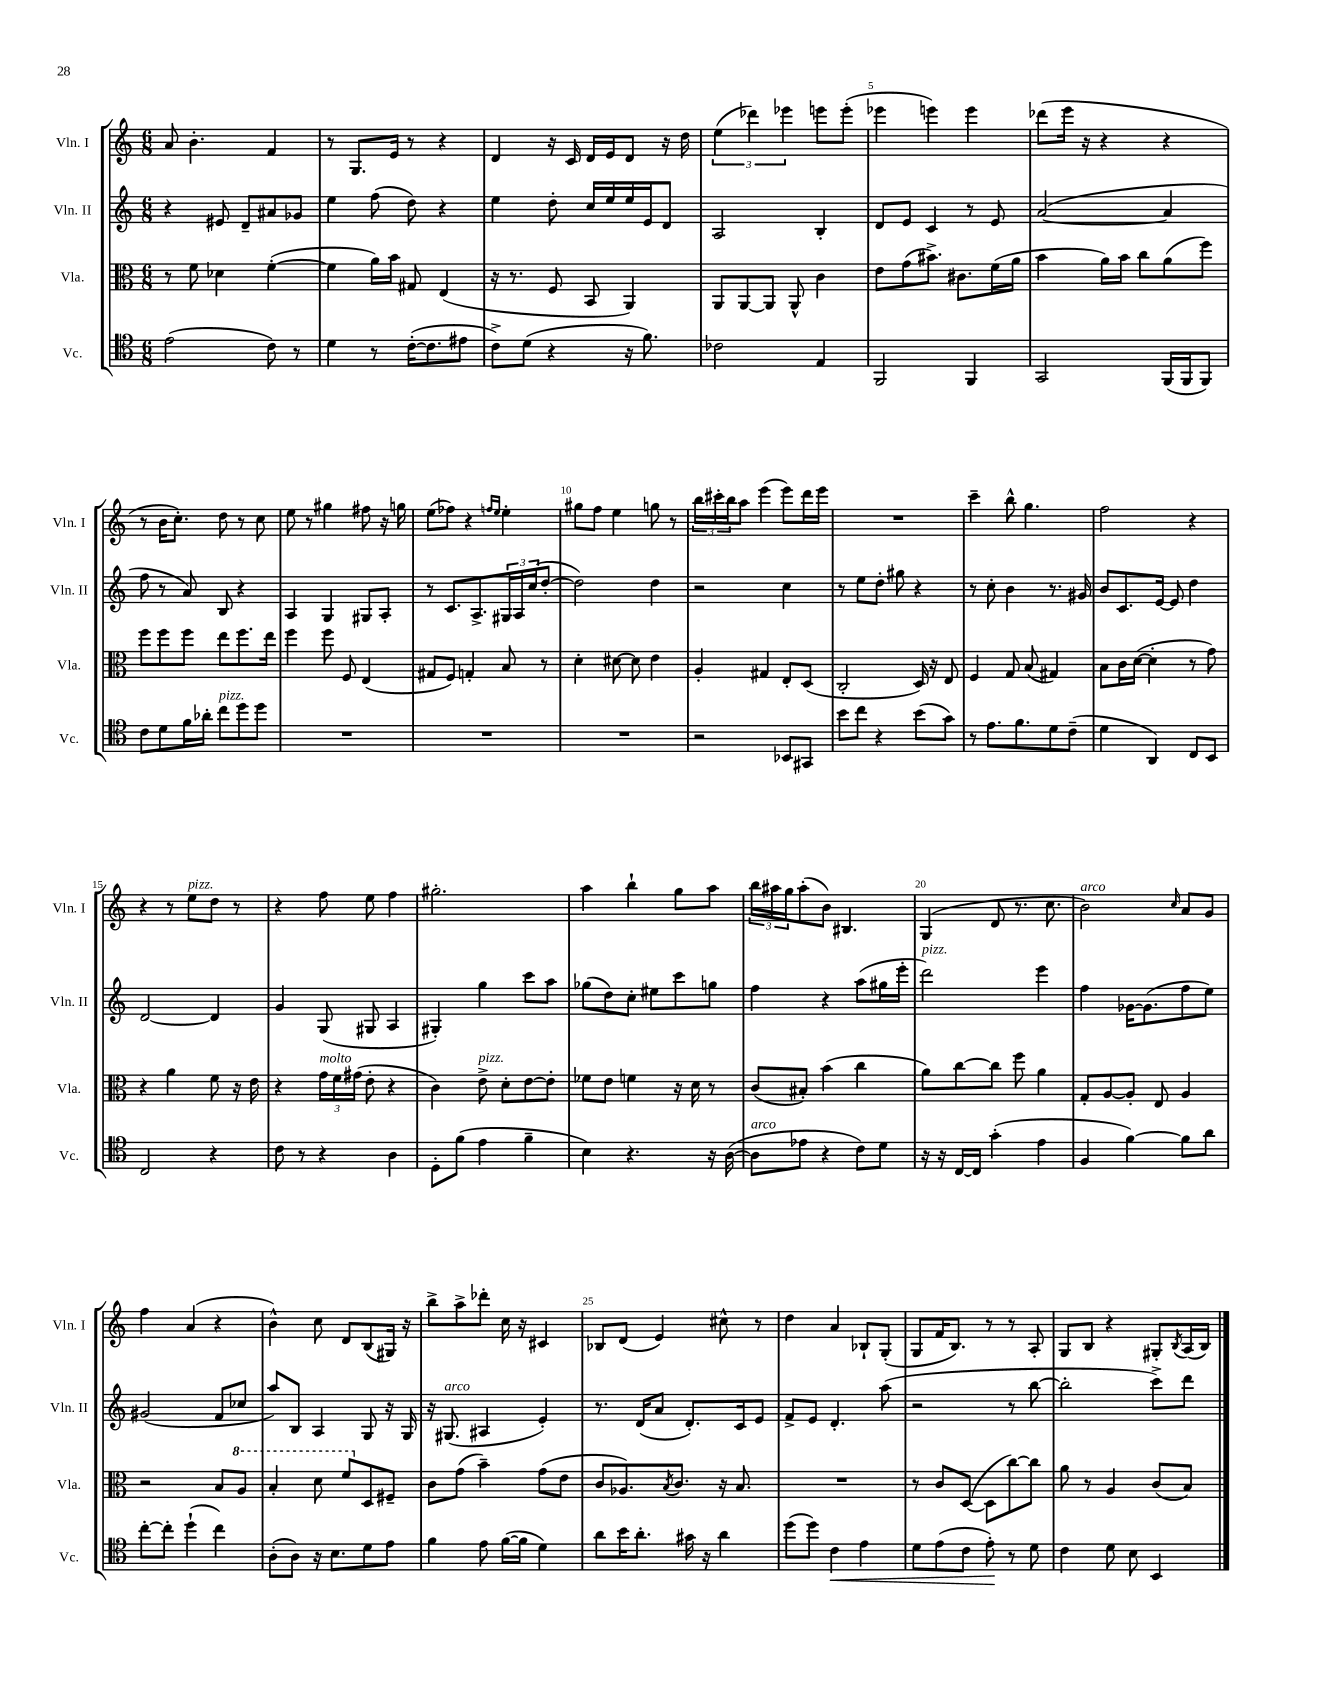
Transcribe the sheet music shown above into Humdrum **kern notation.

**kern	**kern	**kern	**kern
*staff4	*staff3	*staff2	*staff1
*clefC4	*clefC3	*clefG2	*clefG2
*k[]	*k[]	*k[]	*k[]
*M6/8	*M6/8	*M6/8	*M6/8
(2e\	8r	4r	8a/
.	8f\	.	4.b'\
.	4d-\	8e#/	.
.	.	8d~/L	.
8c\)	([4f'\	8a#/	4f/
8r	.	8g-/J	.
=	=	=	=
4d\	4f\]	4ee\	8r
.	.	.	8.G/L
8r	16a\LL)	(8ff\	.
.	16b\JJ	.	16e/Jk
([16c'\LK	8G#/	8dd\)	8r
8.c\]	.	.	.
.	(4E/	4r	4r
8e#\J	.	.	.
=	=	=	=
8c^\L)	16r	4ee\	4d/
.	8.r	.	.
(8d\J	.	.	.
4r	8F/	8dd'\	16r
.	.	.	16c/
.	8BB/	16cc/LL	16d/LL
.	.	16ee/	16e/J
16r	4AA/)	16ee/	8d/J
8.f\)	.	16e/J	.
.	.	8d/J	16r
.	.	.	16dd\
=	=	=	=
2c-\	8AA/L	2A/	(6ee\
.	[8AA/	.	.
.	.	.	6ddd-\)
.	8AA/]J	.	.
.	.	.	6eee-\
.	8AA^^/	.	.
4E/	4c\	4B'/	8eee\L
.	.	.	(8eee'\J
=	=	=	=
2FF/	8e\L	8d/L	4eee-\
.	(8g\	8e/J	.
.	8.b#^\J)	4c/	4eee\)
.	8.c#\L	.	.
4FF/	.	8r	4eee\
.	(16f\L	8e/	.
.	16a\JJ	.	.
=	=	=	=
2GG/	4b\	([2a/	(8ddd-\L
.	.	.	16eee\Jk
.	.	.	16r
.	16a\LL)	.	4r
.	16b\JJ	.	.
.	8cc\L	.	.
(16FF/LL	(8a\	4a/]	4r
16FF/J	.	.	.
8FF/J)	8ff\J)	.	.
=	=	=	=
8c\L	8ff\L	8ff\	8r
8d\	8ff\	8r	16b\LK
.	.	.	8.cc'\J)
16f\L	8ff\J	8a/)	.
16a-'\JJ	.	.	.
8cc\L	8ee\L	8B/	8dd\
8dd\	8.ff\	4r	8r
8dd\J	.	.	8cc\
.	16ee\Jk	.	.
=	=	=	=
2.r	4ff\	4A/	8ee\
.	.	.	8r
.	8ff\	4G/	4gg#\
.	8F/	.	.
.	(4E/	8G#/L	8ff#\
.	.	8A'/J	16r
.	.	.	16gg\
=	=	=	=
2.r	8G#/L	8r	(8ee\L
.	8F/J)	8.c/L	8ff-\J)
.	4G'/	.	4r
.	.	8.A^/	.
.	.	.	16qqff/LL
.	.	.	16qqee/JJ
.	8B/	24G#/L	4ee'\
.	.	24A/	.
.	.	(24cc/J	.
.	8r	[8dd'/J	.
=	=	=	=
2.r	4d'\	2dd\])	8gg#\L
.	.	.	8ff\J
.	[8d#\	.	4ee\
.	8d#\]	.	.
.	4e\	4dd\	8gg\
.	.	.	8r
=	=	=	=
2r	4A'/	2r	24bb\LL
.	.	.	24ccc#'\
.	.	.	24bb\J
.	.	.	8aa\J
.	4G#/	.	(4eee\
8BB-/L	8E'/L	4cc\	8eee\L)
8GG#/J	(8D/J	.	16ddd\L
.	.	.	16eee\JJ
=	=	=	=
8b\L	2C'/	8r	2.r
8cc\J	.	8ee\L	.
4r	.	8dd'\J	.
.	.	8gg#\	.
(8b\L	16D/)	4r	.
.	16r	.	.
8g\J)	8E/	.	.
=	=	=	=
8r	4F/	8r	4ccc~\
8.e\L	.	8cc'\	.
.	8G/	4b\	8bb^^\
8.f\	.	.	.
.	(8B/	.	4.gg\
8d\	4G#/)	8.r	.
(8c~\J	.	.	.
.	.	16g#/	.
=	=	=	=
4d\	8B\L	8b/L	2ff\
.	16c\L	8.c/	.
.	([16d\JJ	.	.
4AA/)	4d'\]	.	.
.	.	[16e/Jk	.
.	.	8e/]	.
8C/L	8r	4dd\	4r
8BB/J	8g\)	.	.
=	=	=	=
2C/	4r	[2d/	4r
.	4a\	.	8r
.	.	.	8ee\L
4r	8f\	4d/]	8dd\J
.	16r	.	8r
.	16e\	.	.
=	=	=	=
8c\	4r	4g/	4r
8r	.	.	.
4r	24g\LL	(8G/	8ff\
.	24f\	.	.
.	(24g#\JJ	.	.
.	8e'\	8G#/	8ee\
4A\	4r	4A/	4ff\
=	=	=	=
8D'\L	4c\)	4G#'/)	2.gg#'\
(8f\J	.	.	.
4e\	8e^\	4gg\	.
.	8d'\L	.	.
4f~\	[8e\	8ccc\L	.
.	8e'\]J	8aa\J	.
=	=	=	=
4B\)	8f-\L	(8gg-\L	4aa\
.	8e\J	8dd\)	.
4.r	4f\	8cc'\J	4bb`\
.	.	8ee#\L	.
.	16r	8ccc\	8gg\L
.	16d\	.	.
16r	8r	8gg\J	8aa\J
([16A\	.	.	.
=	=	=	=
8A\]L	(8c/L	4ff\	24bb\LL
.	.	.	24aa#\
.	.	.	24gg\J
8e-\J	8B#'/J)	.	(8aa#'\
4r	(4b\	4r	8b\J)
.	.	.	4.B#/
8c\L)	4cc\	(8aa\L	.
8d\J	.	16gg#\L	.
.	.	16eee'\JJ	.
=	=	=	=
16r	8a\L)	2ddd\)	(4G/
16r	.	.	.
[16C/LL	[8cc\	.	.
16C/]JJ	.	.	.
(4g'\	8cc\]J	.	8d/
.	8ff\	.	8.r
4e\	4a\	4eee\	.
.	.	.	8.cc\
=	=	=	=
4F/	8G'/L	4ff\	2b\)
.	[8A/	.	.
[4f\)	8A'/]J	[16g-\LK	.
.	.	(8.g-\]	.
.	8E/	.	.
.	.	.	16qqcc/
8f\]L	4A/	8ff\	8a/L
8a\J	.	8ee\J)	8g/J
=	=	=	=
[8cc'\L	2r	(2g#/	4ff\
8cc'\]J	.	.	.
(4dd`\	.	.	(4a/
4cc\)	8B/L	8f/L	4r
.	8a/J	8cc-/J	.
=	=	=	=
(8A'\L	4b'/	8aa/L)	4b^^\)
8A\J)	.	8B/J	.
16r	8dd\	4A/	8cc\
8.B\L	.	.	.
.	8ff/L	.	8d/L
8d\	8D/	8G/	(8B/
8e\J	8F#~/J	16r	16G#/Jk)
.	.	16G/	16r
=	=	=	=
4f\	8c\L	16r	8bb^\L
.	.	(8.G#/	.
.	(8g\J	.	8aa^\
8e\	4b~\)	4A#/	8ddd-'\J
([16f\LL	.	.	16cc\
16f\]JJ	.	.	16r
4d\)	(8g\L	4e'/)	4c#/
.	8e\J	.	.
=	=	=	=
8a\L	8c/L	8.r	8B-/L
16b\K	8.A-/)	.	(8d/J
8.a'\J	.	(16d/LK	.
.	.	8a/J	4e/)
.	8qB/	.	.
.	8.c/J	.	.
16g#\	.	8.d'/L)	.
16r	.	.	.
4a\	16r	.	8cc#^^\
.	8.B/	16c/k	.
.	.	8e/J	8r
=	=	=	=
(8dd\L	2.r	8f^/L	4dd\
8dd\J)	.	8e/J	.
4c\	.	4.d'/	4a/
4e\	.	.	8B-`/L
.	.	(8aa\	(8G'/J
=	=	=	=
8d\L	8r	2r	8G/L
(8e\	8c/L	.	16f/K
.	.	.	8.B/J)
8c\J	([8D/J	.	.
8e'\)	8D\]L	.	8r
8r	[8cc\)	8r	8r
8d\	8cc\]J	[8bb\	8A'/
=	=	=	=
4c\	8a\	2bb'\]	8G/L
.	8r	.	8B/J
8d\	4A/	.	4r
8B\	.	.	.
4BB/	(8c/L	8ccc^\L)	8G#'/L
.	.	.	8qB/
.	8B/J)	8ddd\J	(16A/L
.	.	.	16B/JJ)
==	==	==	==
*-	*-	*-	*-
